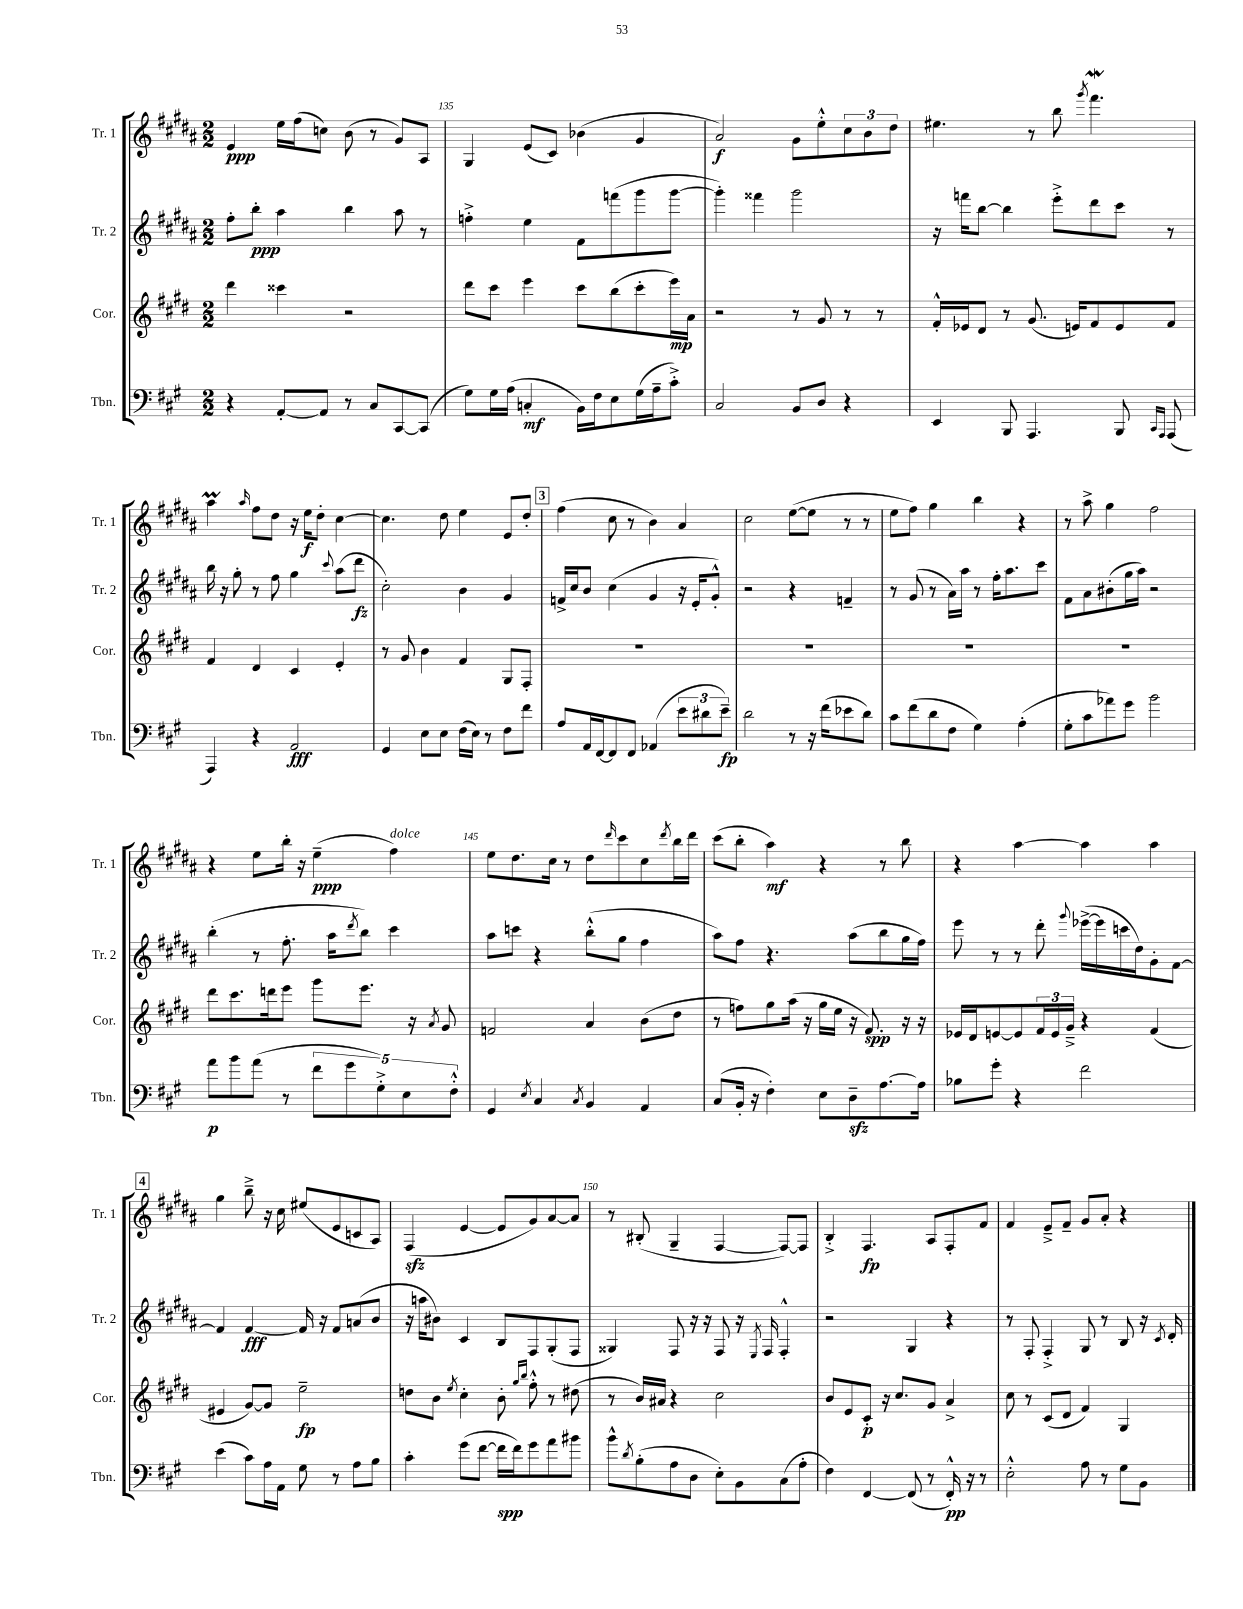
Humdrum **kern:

**kern	**dynam	**kern	**dynam	**kern	**dynam	**kern	**dynam
*part4	*part4	*part3	*part3	*part2	*part2	*part1	*part1
*staff4	*staff4	*staff3	*staff3	*staff2	*staff2	*staff1	*staff1
*I"Tbn.	*	*I"Cor.	*	*I"Tr. 2	*	*I"Tr. 1	*
*I'Tbn.	*	*I'Cor.	*	*I'Tr. 2	*	*I'Tr. 1	*
*clefF4	*	*clefG2	*	*clefG2	*	*clefG2	*
*k[f#c#g#]	*	*k[f#c#g#d#]	*	*k[f#c#g#d#a#]	*	*k[f#c#g#d#a#]	*
*M2/2	*	*M2/2	*	*M2/2	*	*M2/2	*
=134	=134	=134	=134	=134	=134	=134	=134
4r	.	4ddd#\	.	8ff#'\L	.	4e/	ppp
.	.	.	.	8bb'\J	ppp	.	.
[8AA'/L	.	4ccc##X\	.	4aa#\	.	16ee\LL	.
.	.	.	.	.	.	(16ff#\J	.
8AA/J]	.	.	.	.	.	8ccn\J)	.
8r	.	2r	.	4bb\	.	(8b\	.
8C#/L	.	.	.	.	.	8r	.
[8CC#/	.	.	.	8aa#\	.	8g#/L)	.
(8CC#/J]	.	.	.	8r	.	8A#/J	.
=135	=135	=135	=135	=135	=135	=135	=135
8G#\L)	.	8ddd#\L	.	4ffn'^\	.	4G#/	.
16G#\L	.	8ccc#\J	.	.	.	.	.
(16A\JJ	.	.	.	.	.	.	.
4Cn'/	mf	4eee\	.	4ee\	.	(8e/L	.
.	.	.	.	.	.	8c#/J)	.
16BB\LL)	.	8ccc#\L	.	8f#\L	.	(4b-X\	.
16F#\J	.	.	.	.	.	.	.
8E\	.	(8bb\	.	(8fffn\	.	.	.
(16G#\L	.	8ccc#'\	.	8ggg#\	.	4g#/	.
16A~\J	.	.	.	.	.	.	.
8c#'^\J)	.	16eee\L)	mp	[8ggg#\J	.	.	.
.	.	16a\JJ	.	.	.	.	.
=136	=136	=136	=136	=136	=136	=136	=136
2C#/	.	2r	.	4ggg#'\])	.	2a#/)	f
.	.	.	.	4fff##X\	.	.	.
8BB/L	.	8r	.	2ggg#\	.	8g#\L	.
8D/J	.	8g#/	.	.	.	8ee'^^\	.
4r	.	8r	.	.	.	12cc#\	.
.	.	.	.	.	.	12b\	.
.	.	8r	.	.	.	.	.
.	.	.	.	.	.	12dd#\J	.
=137	=137	=137	=137	=137	=137	=137	=137
4EE/	.	16f#'^^/LL	.	16r	.	4.ee#X\	.
.	.	16e-X/J	.	16fffn\KL	.	.	.
.	.	8d#/J	.	[8bb\J	.	.	.
8BBB/	.	8r	.	4bb\]	.	.	.
4.AAA/	.	(8.g#/	.	.	.	8r	.
.	.	.	.	8eee'^\L	.	8bb\	.
.	.	16en/KL)	.	.	.	.	.
.	.	.	.	.	.	8qggg#/	.
.	.	8f#/	.	8ddd#\	.	4.fff#W\	.
8BBB/	.	8e/	.	8ccc#\J	.	.	.
16qqCC#/LL	.	.	.	.	.	.	.
16qqAAA/JJ	.	.	.	.	.	.	.
(8AAA/	.	8f#/J	.	8r	.	.	.
!!LO:LB:g=z
=138	=138	=138	=138	=138	=138	=138	=138
4AAA/)	.	4f#/	.	16bb\	.	4aa#m\	.
.	.	.	.	16r	.	.	.
.	.	.	.	8gg#'\	.	.	.
.	.	.	.	.	.	16qqaa#/	.
4r	.	4d#/	.	8r	.	8ff#\L	.
.	.	.	.	8ff#\	.	8dd#\J	.
2AA/	fff	4c#/	.	4gg#\	.	16r	.
.	.	.	.	.	.	16ee\KL	f
.	.	.	.	.	.	8dd#'\J	.
.	.	.	.	8qqccc#/	.	.	.
.	.	4e'/	.	(8aa#\L	.	[4cc#\	.
.	.	.	.	8ddd#\J	fz	.	.
=139	=139	=139	=139	=139	=139	=139	=139
4GG#/	.	8r	.	2cc#'\)	.	4.cc#\]	.
.	.	8g#/	.	.	.	.	.
8E\L	.	4b\	.	.	.	.	.
8E\J	.	.	.	.	.	8dd#\	.
(16F#\LL	.	4f#/	.	4b\	.	4ee\	.
16E\JJ)	.	.	.	.	.	.	.
8r	.	.	.	.	.	.	.
8F#\L	.	8G#/L	.	4g#/	.	8e/L	.
8f#\J	.	8F#'/J	.	.	.	8dd#'/J	.
!!LO:REH:place=s1:t=3
=140	=140	=140	=140	=140	=140	=140	=140
8A/L	.	1r	.	16fn^/LL	.	(4ff#\	.
.	.	.	.	16cc#/J	.	.	.
16AA/L	.	.	.	8b/J	.	.	.
[16FF#/J	.	.	.	.	.	.	.
8FF#/]	.	.	.	(4cc#\	.	8cc#\	.
8FF#/J	.	.	.	.	.	8r	.
(4AA-X/	.	.	.	4g#/	.	4b\)	.
12e\L	.	.	.	16r	.	4a#/	.
.	.	.	.	16e'/KL	.	.	.
12d#X\	.	.	.	.	.	.	.
.	.	.	.	8g#'^^/J)	.	.	.
12e~\J)	fp	.	.	.	.	.	.
=141	=141	=141	=141	=141	=141	=141	=141
2d\	.	1r	.	2r	.	2cc#\	.
8r	.	.	.	4r	.	([8ee\L	.
16r	.	.	.	.	.	8ee\J]	.
(16f#\KL	.	.	.	.	.	.	.
8e-X\	.	.	.	4fn~/	.	8r	.
8d\J)	.	.	.	.	.	8r	.
=142	=142	=142	=142	=142	=142	=142	=142
8c#\L	.	1r	.	8r	.	8ee\L	.
(8f#\	.	.	.	(8g#/	.	8ff#\J)	.
8d\	.	.	.	8r	.	4gg#\	.
8F#\J	.	.	.	16a#\LL)	.	.	.
.	.	.	.	16aa#\JJ	.	.	.
4G#\)	.	.	.	8r	.	4bb\	.
.	.	.	.	16ff#'\KL	.	.	.
.	.	.	.	8.aa#\	.	.	.
(4A'\	.	.	.	.	.	4r	.
.	.	.	.	8ccc#\J	.	.	.
=143	=143	=143	=143	=143	=143	=143	=143
8G#'\L	.	1r	.	8f#\L	.	8r	.
8c#\	.	.	.	8a#\	.	8aa#^\	.
8a-X\)	.	.	.	(8b#X'\	.	4gg#\	.
8g#\J	.	.	.	16gg#\L	.	.	.
.	.	.	.	16aa#\JJ)	.	.	.
2b\	.	.	.	2r	.	2ff#\	.
!!LO:LB:g=z
=144	=144	=144	=144	=144	=144	=144	=144
8a\L	p	8ddd#\L	.	(4bb'\	.	4r	.
8b\	.	8.ccc#\	.	.	.	.	.
(8a\J	.	.	.	8r	.	8ee\L	.
.	.	16dddn\k	.	.	.	.	.
8r	.	8eee\J	.	8.ff#'\	.	16bb'\Jk	.
.	.	.	.	.	.	16r	.
10f#\L	.	8ggg#\L	.	.	.	(4ee~\	ppp
.	.	.	.	16aa#\KL	.	.	.
10g#\	.	.	.	.	.	.	.
.	.	.	.	8qddd#/	.	.	.
.	.	8.eee\J	.	8bb\J)	.	.	.
10G#'^\)	.	.	.	.	.	.	.
!	!	!	!	!	!	!LO:TX:a:i:t=dolce	!
.	.	.	.	4ccc#\	.	4ff#\)	.
10E\	.	.	.	.	.	.	.
.	.	16r	.	.	.	.	.
.	.	8qa/	.	.	.	.	.
.	.	8g#/	.	.	.	.	.
10F#'^^\J	.	.	.	.	.	.	.
=145	=145	=145	=145	=145	=145	=145	=145
4GG#/	.	2fn/	.	8aa#\L	.	8ee\L	.
.	.	.	.	8cccn\J	.	8.dd#\	.
8qE/	.	.	.	.	.	.	.
4C#/	.	.	.	4r	.	.	.
.	.	.	.	.	.	16cc#\Jk	.
.	.	.	.	.	.	8r	.
8qC#/	.	.	.	.	.	.	.
4BB/	.	4a/	.	(8bb'^^\L	.	8dd#\L	.
.	.	.	.	.	.	16qqddd#/	.
.	.	.	.	8gg#\J	.	8ccc#\	.
4AA/	.	(8b\L	.	4ff#\	.	8cc#\	.
.	.	.	.	.	.	8qddd#/	.
.	.	8dd#\J	.	.	.	16bb\L	.
.	.	.	.	.	.	16ddd#\JJ	.
=146	=146	=146	=146	=146	=146	=146	=146
(8C#/L	.	8r	.	8aa#\L)	.	(8ccc#\L	.
16BB'/Jk	.	8ffn\L)	.	8ff#\J	.	8bb'\J	.
16r	.	.	.	.	.	.	.
4F#'\)	.	8gg#\	.	4.r	.	4aa#\)	mf
.	.	(16aa\Jk	.	.	.	.	.
.	.	16r	.	.	.	.	.
8E\L	.	16gg#\LL	.	.	.	4r	.
.	.	16ee\JJ	.	.	.	.	.
8Dzz~\	.	16r	.	(8aa#\L	.	.	.
.	.	8.f#/)	spp	.	.	.	.
[8.A\	.	.	.	8bb\	.	8r	.
.	.	16r	.	16gg#\L	.	8bb\	.
16A\Jk]	.	16r	.	16ff#\JJ)	.	.	.
=147	=147	=147	=147	=147	=147	=147	=147
8B-X\L	.	16e-X/LL	.	8eee\	.	4r	.
.	.	16d#/J	.	.	.	.	.
8g#'\J	.	[8en/	.	8r	.	.	.
4r	.	8e/]	.	8r	.	[4aa#\	.
.	.	24f#/L	.	8ddd#'\	.	.	.
.	.	24e/	.	.	.	.	.
.	.	24g#~^/JJ	.	.	.	.	.
.	.	.	.	8qqggg#/	.	.	.
2f#\	.	4r	.	([16eee-X^\LL	.	4aa#\]	.
.	.	.	.	16eee-\]	.	.	.
.	.	.	.	16cccn\	.	.	.
.	.	.	.	16dd#\J)	.	.	.
.	.	(4f#/	.	8g#'\	.	4aa#\	.
.	.	.	.	[8f#\J	.	.	.
!!LO:LB:g=z
!!LO:REH:place=s1:t=4
=148	=148	=148	=148	=148	=148	=148	=148
(4e\	.	4e#X/	.	4f#/]	.	4gg#\	.
8c#\L)	.	[8g#/L)	.	[4f#/	fff	8bb~^\	.
16A\L	.	8g#/J]	.	.	.	16r	.
16AA\JJ	.	.	.	.	.	16cc#\	.
8G#\	.	2ee~\	fp	16f#/]	.	(8ee#X/L	.
.	.	.	.	16r	.	.	.
8r	.	.	.	8f#/L	.	8e/	.
8A\L	.	.	.	(8an/	.	8cn/	.
8B\J	.	.	.	8b/J	.	8A#/J)	.
=149	=149	=149	=149	=149	=149	=149	=149
4c#'\	.	8ddn\L	.	16r	.	(4F#zz/	.
.	.	.	.	16aan\KL	.	.	.
.	.	8b\J	.	8b#X\J)	.	.	.
.	.	8qee/	.	.	.	.	.
(8g#\L	.	4cc#'\	.	4c#/	.	[4e/	.
[8f#\J	.	.	.	.	.	.	.
16f#\LL]	spp	8b'\	.	8B/L	.	8e/L]	.
16f#\J)	.	.	.	.	.	.	.
.	.	16qqgg#/LL	.	.	.	.	.
.	.	16qqbb/JJ	.	.	.	.	.
8g#\	.	8ff#'^^\	.	8F#/	.	8g#/)	.
8a\	.	8r	.	(8G#'/	.	[8a#/	.
8b#X\J	.	(8dd#X\	.	8F#/J	.	8a#/J]	.
=150	=150	=150	=150	=150	=150	=150	=150
8b^^\L	.	8r	.	4G##X/)	.	8r	.
8qd/	.	.	.	.	.	.	.
(8B'\	.	16b/LL)	.	.	.	(8B#X'/	.
.	.	16a#X/JJ	.	.	.	.	.
8A\	.	4r	.	8F#/	.	4G#~/	.
8D\J	.	.	.	16r	.	.	.
.	.	.	.	16r	.	.	.
8E'\L)	.	2cc#\	.	8F#/	.	[4F#/	.
8BB\	.	.	.	16r	.	.	.
.	.	.	.	8qE/	.	.	.
.	.	.	.	16F#/	.	.	.
(8C#\	.	.	.	4F#'^^/	.	8F#/L_)	.
8A'\J	.	.	.	.	.	8F#/J]	.
=151	=151	=151	=151	=151	=151	=151	=151
4F#\)	.	8b/L	.	2r	.	4B'^/	.
.	.	8e/	.	.	.	.	.
[4FF#/	.	8c#'/J	p	.	.	4.F#/	fp
.	.	16r	.	.	.	.	.
.	.	8.cc#/L	.	.	.	.	.
(8FF#/]	.	.	.	4G#/	.	.	.
8r	.	8g#/J	.	.	.	8A#/L	.
16FF#'^^/)	pp	4a^/	.	4r	.	8F#'/	.
16r	.	.	.	.	.	.	.
8r	.	.	.	.	.	8f#/J	.
=152	=152	=152	=152	=152	=152	=152	=152
2E'^^\	.	8cc#\	.	8r	.	4f#/	.
.	.	8r	.	8F#'/	.	.	.
.	.	(8c#/L	.	4F#'^/	.	8e~^/L	.
.	.	8d#/J	.	.	.	8f#~/J	.
8A\	.	4f#/)	.	8G#/	.	8g#/L	.
8r	.	.	.	8r	.	8a#'/J	.
8G#\L	.	4G#/	.	8B/	.	4r	.
8BB\J	.	.	.	16r	.	.	.
.	.	.	.	8qc#/	.	.	.
.	.	.	.	16d#'/	.	.	.
==	==	==	==	==	==	==	==
*-	*-	*-	*-	*-	*-	*-	*-
